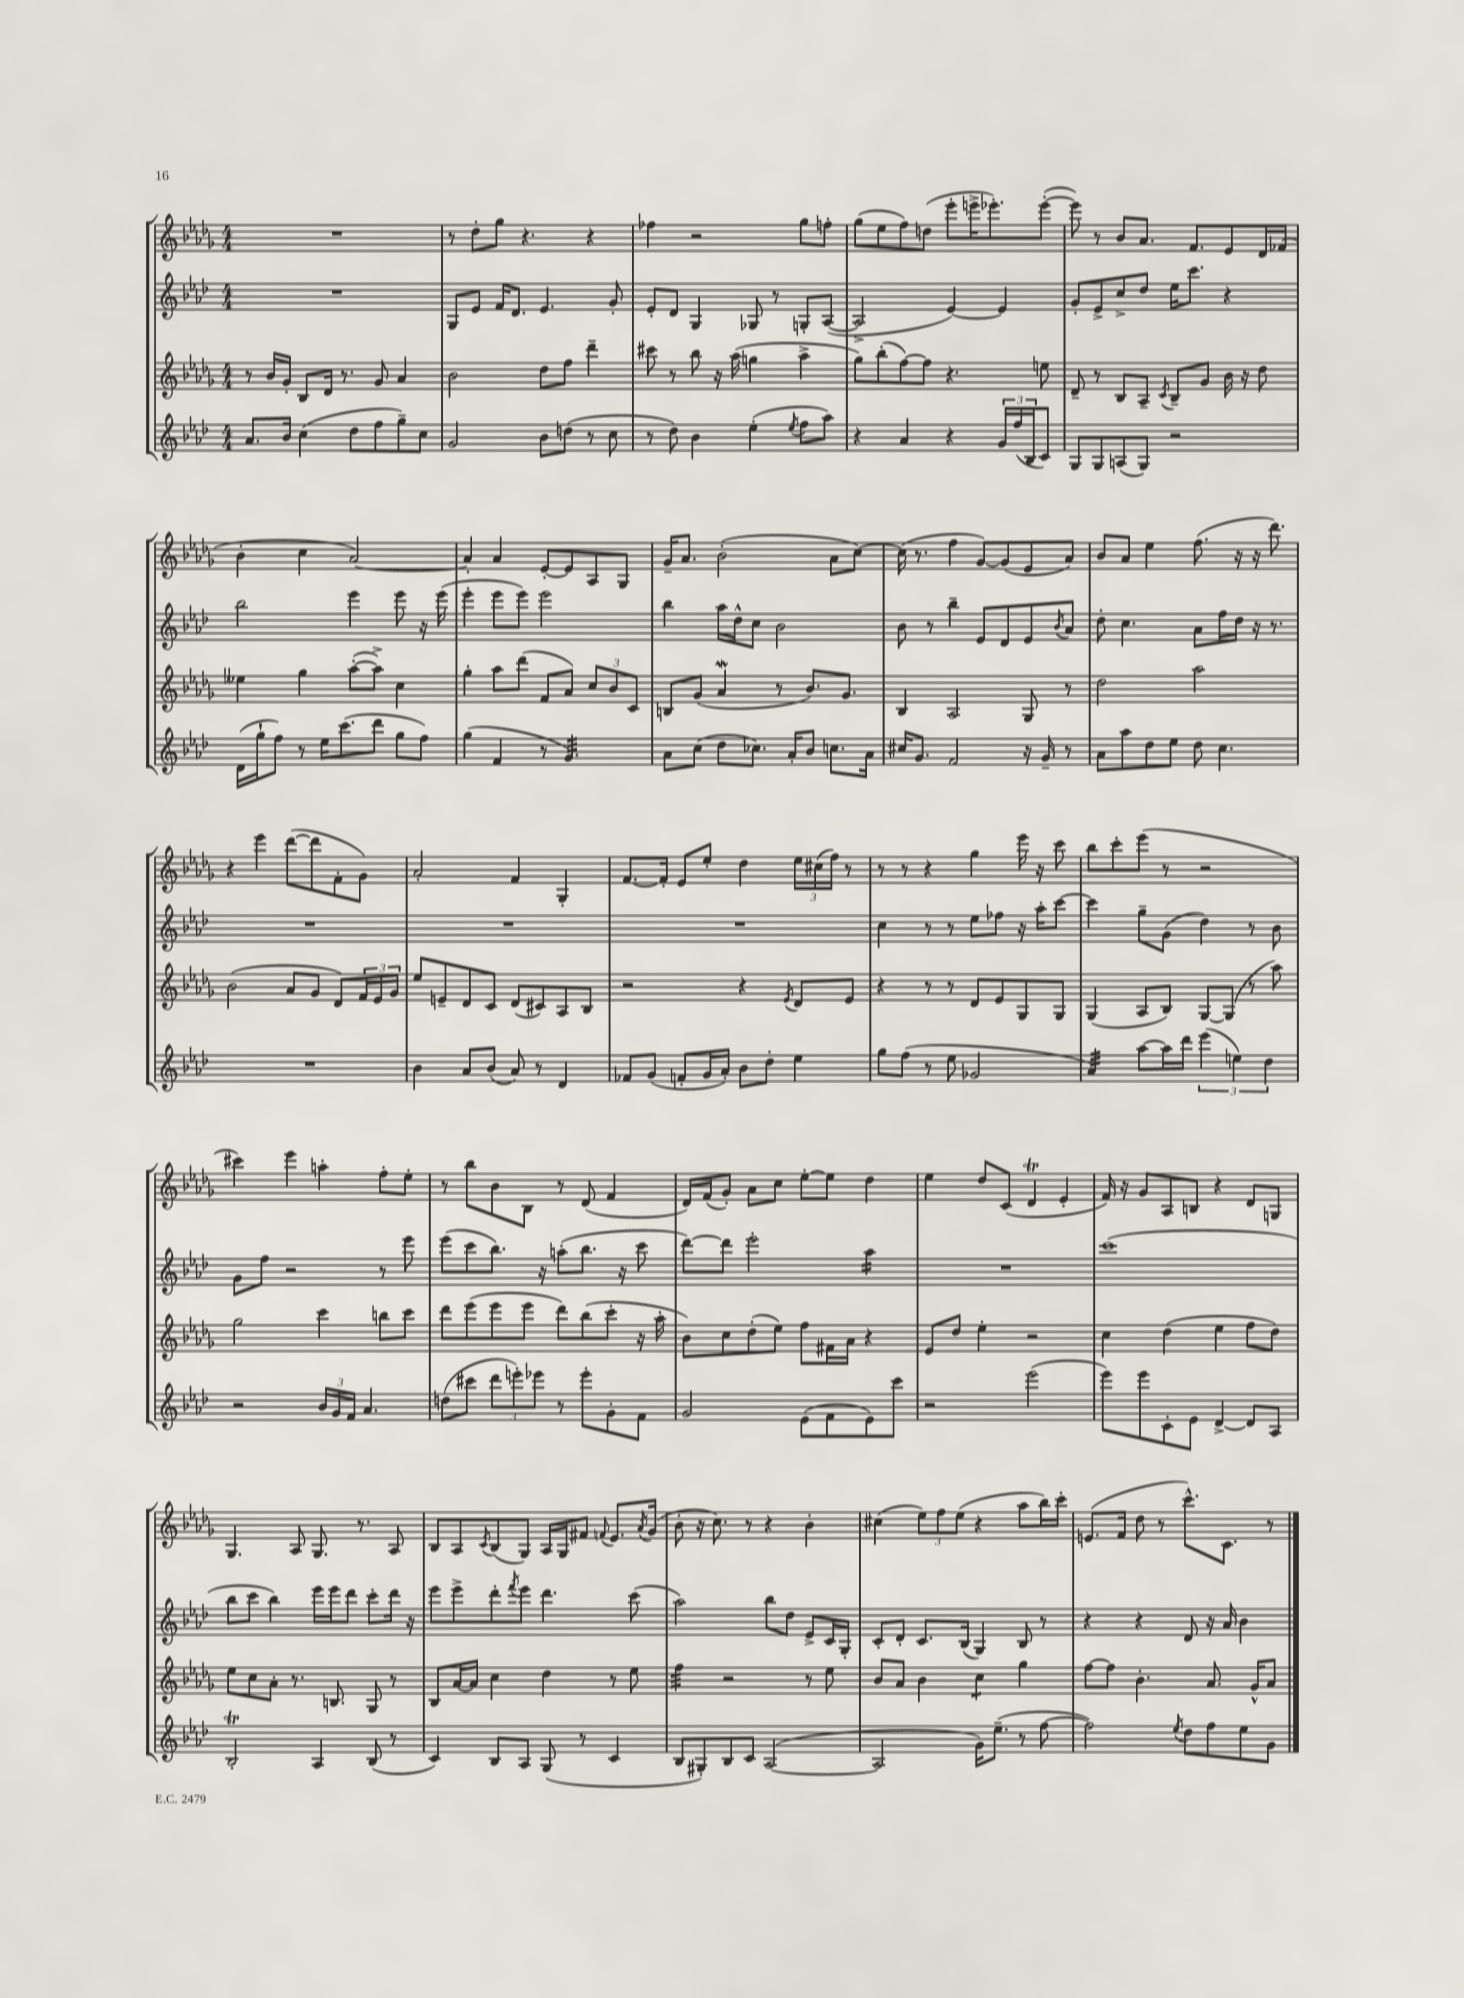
<<
\new StaffGroup <<
\new Staff = "s0" {
    \clef treble \key des \major \numericTimeSignature \time 4/4
    R1 |
    r8 des''8-. ges''8 r4. r4 |
    fes''4 r2 ges''8 f''8-. |
    ges''8( ees''8 f''8) d''8( ees'''8-. e'''16-> ees'''8.-.) ees'''8~-.( |
    ees'''8) r8 bes'8 aes'8. f'8. ees'8 des'16 fes'16( |
    bes'4-. c''4 aes'2~) |
    aes'4-. aes'4 ees'8~-. ees'8 aes8 ges8 |
    ges'16-- aes'8. bes'2-.( aes'8 c''8~) |
    c''16( r8. f''4 ges'8~) ges'8( ees'8 aes'8) |
    bes'8 aes'8 ees''4 f''8.( r16 r16 des'''8.) |
    r4 ees'''4 des'''8~( des'''8 f'8-. ges'8) |
    aes'2-. f'4 ges4-. |
    f'8.~ f'16-. ees'8 ees''8-. des''4 \tuplet 3/2 { ees''16 cis''16( f''16) } r8 |
    r8 r8 r4 ges''4 ees'''16 r16 c'''8 |
    bes''8 c'''8-. ees'''8( r8 r2 |
    cis'''4) ees'''4 a''4-. f''8-. ees''8-. |
    r8 bes''8 bes'8 bes8 r8 des'8( f'4 |
    des'16) f'16( ges'8-.) aes'8 c''8 ees''8~-. ees''8 des''4 |
    ees''4 des''8 c'8( des'4\trill ees'4-. |
    f'16) r16 ges'8 aes8 b8 r4 des'8 g8 |
    ges4. aes8 ges8. r8. aes8 |
    bes8 aes8 \acciaccatura { c'8 } bes8( ges8) aes16 ges16 fis'8 \appoggiatura { f'8 } ees'8. \acciaccatura { aes'8 } ges'16( |
    bes'8-. r16 c''8.) r8 r4 bes'4-. |
    cis''4( \tuplet 3/2 { ees''8) f''8 ees''8( } r4 aes''8 bes''16) c'''16-. |
    e'8.( f'16 des''8 r8 c'''8.-^) c'8. r8 \bar "|." |
}
\new Staff = "s1" {
    \clef treble \key aes \major \numericTimeSignature \time 4/4
    R1 |
    g8 ees'8 f'16 des'8. ees'4. g'8-. |
    ees'8-. des'8 g4 ges8 r8 g8-. aes8~( |
    aes2-> ees'4~) ees'4 |
    g'8-. ees'8-> c''8-> des''8 ees''16 c'''8. r4 |
    bes''2 ees'''4 ees'''8 r16 ees'''16( |
    ees'''4-. ees'''8 ees'''8) ees'''2 |
    bes''4 aes''16 des''16-^ c''8 bes'2 |
    bes'8 r8 bes''4-- ees'8 des'8 ees'8 \acciaccatura { bes'8 } aes'8 |
    des''8-. c''4. aes'8 f''16 des''16 r16 r8. |
    R1 |
    R1 |
    R1 |
    c''4 r8 r8 ees''8 fes''8 r16 aes''16-. c'''8~ |
    c'''4 g''8-- g'8( des''4) r8 bes'8 |
    g'8 f''8 r2 r8 ees'''8 |
    ees'''8( c'''8 bes''8.) r16 a''8-.( bes''8. r16 c'''8 |
    des'''8~) des'''8 ees'''2-. aes''4:16 |
    R1 |
    c'''1( |
    bes''8 c'''8 bes''4) ees'''16 ees'''16 des'''8 c'''8-. des'''16 r16 |
    ees'''8 ees'''8-> des'''8-. \acciaccatura { f'''8 } ees'''8 des'''4. c'''8( |
    aes''2) bes''8 des''8 ees'8-> c'16 g16-. |
    c'8-. des'8-. c'8. bes16( g4) bes8 r8 |
    r4 r4 des'8 r16 aes'16 bes'4 \bar "|." |
}
\new Staff = "s2" {
    \clef treble \key des \major \numericTimeSignature \time 4/4
    r8 bes'16 ges'16-. bes8 des'16 r8. ges'8 aes'4 |
    bes'2 des''8 f''8 des'''4-- |
    cis'''8 r8 bes''8 r16 aes''16( g''4 aes''4-> |
    ges''8) bes''8-.( f''8~) f''8 r4. e''8 |
    des'8-- r8 bes8 aes8-- \acciaccatura { c'8 } bes8-- ges'8 bes'16 r16 des''8 |
    eeses''4 ges''4 aes''8~-.( aes''8->) c''4 |
    ges''4-. aes''8 des'''8( f'8 aes'8) \tuplet 3/2 { c''8 bes'8 c'8 } |
    b8 ges'8( aes'4\mordent r8 bes'8.) ges'8. |
    bes4 aes2 ges8 r8 |
    des''2 aes''2 |
    bes'2( aes'8 ges'8 des'8) \tuplet 3/2 { f'16 ees'16 ges'16 } |
    ees''8 e'8-- des'8 c'8 des'8( cis'8) aes8 bes8 |
    r2 r4 \acciaccatura { ees'8 } des'8 ees'8 |
    r4 r8 r8 des'8 ees'8 ges8 ges8 |
    ges4( aes8 bes8) ges8~ ges8( r8 aes''8) |
    ges''2 c'''4 b''8 c'''8 |
    des'''8 ees'''8( ees'''8 ees'''8 des'''8) bes''8( c'''8-. r16 aes''16-. |
    bes'8) c''8 des''8-.( ees''8) f''8 fis'16 aes'16 r4 |
    ees'8 des''8 ees''4-. r2 |
    c''4 des''4( ees''4 f''8 des''8) |
    ees''8 c''8 aes'8-. r8. b8. ges8 r8 |
    bes8 aes'16~ aes'16 c''4 des''4 r8 ees''8 |
    f''4:32 r2 r8 ees''8 |
    bes'8 aes'8 bes'4 c''4:8 ges''4 |
    f''8~ f''8 bes'4.-. aes'8. ges'16-^ aes'8 \bar "|." |
}
\new Staff = "s3" {
    \clef treble \key aes \major \numericTimeSignature \time 4/4
    aes'8. bes'16 c''4( des''8 f''8 g''8--) c''8 |
    g'2 bes'8 d''8( r8 c''8 |
    r8 des''8) bes'4 ees''4-.( \acciaccatura { ees''8 } f''8 aes''8) |
    r4 aes'4 r4 \tuplet 3/2 { g'16 f''16( bes16 } c'8) |
    g8 g8 a8( g8) r2 |
    des'16( g''16-! f''8) r8 ees''16 c'''8.( des'''8 g''8 f''8) |
    g''4( f'4 r8 g'4.:32) |
    aes'8 c''8( des''8 ces''8.) aes'16-. bes'8 c''8. aes'16 |
    cis''16 g'8. f'2 r16 g'16-- r8 |
    aes'8 aes''8 des''8 ees''8 des''8 c''4. |
    R1 |
    bes'4 aes'8 bes'8( aes'8) r8 des'4 |
    fes'8 g'8( f'8-. g'16 aes'16-.) bes'8 des''8-. ees''4 |
    g''8 f''8( r8 ees''8 ges'2 |
    aes'4:32) aes''8~ aes''16 des'''16 \tuplet 3/2 { ees'''4( e''4) des''4 } |
    r2 \tuplet 3/2 { bes'16 g'16 f'16 } aes'4. |
    d''8( cis'''8 \tuplet 3/2 { des'''8 e'''8-.) ees'''8 } r8 ees'''8-. g'8-. f'8 |
    g'2 ees'8( f'8 ees'8) c'''8 |
    r2 ees'''2( |
    ees'''8) ees'''8 c'8-. ees'8 des'4~-> des'8 aes8 |
    bes2-.\trill aes4 bes8( r8 |
    c'4) bes8 aes8 g8( r8 c'4 |
    bes8 gis8-.) bes8 c'8 aes2~( |
    aes2 g'16) ees''8.--( r8 f''8~ |
    f''2) \acciaccatura { ees''8 } des''8 f''8 ees''8 g'8 \bar "|." |
}
>>
>>
\layout { \context { \Score \remove "Bar_number_engraver" } }
